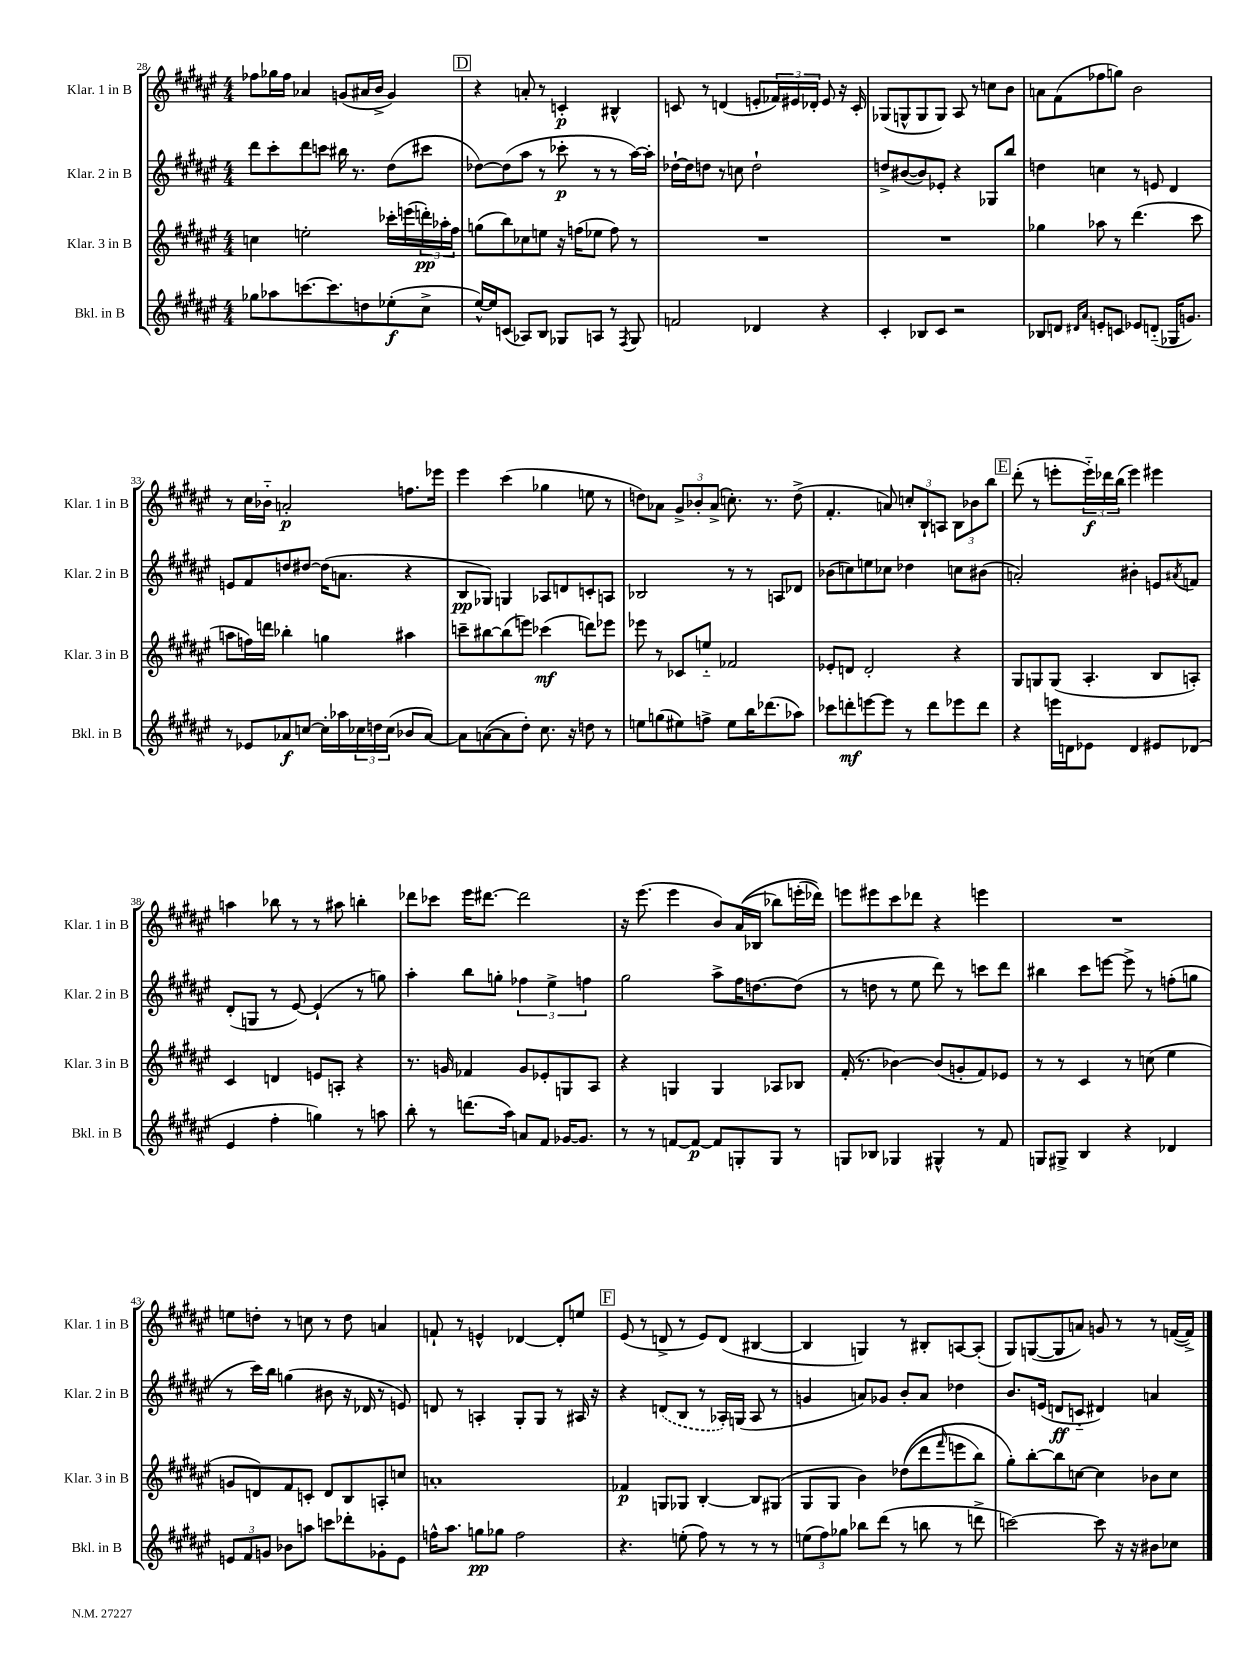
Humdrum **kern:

**kern	**dynam	**kern	**dynam	**kern	**dynam	**kern	**dynam
*part4	*part4	*part3	*part3	*part2	*part2	*part1	*part1
*staff4	*staff4	*staff3	*staff3	*staff2	*staff2	*staff1	*staff1
*I"Bkl. in B	*	*I"Klar. 3 in B	*	*I"Klar. 2 in B	*	*I"Klar. 1 in B	*
*I'Bkl. in B	*	*I'Klar. 3 in B	*	*I'Klar. 2 in B	*	*I'Klar. 1 in B	*
*clefG2	*	*clefG2	*	*clefG2	*	*clefG2	*
*k[f#c#g#d#a#e#]	*	*k[f#c#g#d#a#e#]	*	*k[f#c#g#d#a#e#]	*	*k[f#c#g#d#a#e#]	*
*M4/4	*	*M4/4	*	*M4/4	*	*M4/4	*
=28	=28	=28	=28	=28	=28	=28	=28
8gg-X\L	.	4ccn\	.	8ddd#\L	.	8ff-X\L	.
8aa-X\	.	.	.	8ccc#'\	.	16gg-X\L	.
.	.	.	.	.	.	16ff-\JJ	.
[8.cccn\	.	2een'\	.	8ddd#\	.	4a-X/	.
.	.	.	.	8cccn\J	.	.	.
8.ccc\]	.	.	.	.	.	.	.
.	.	.	.	16bb#X\	.	(8gn/L	.
.	.	.	.	8.r	.	.	.
8ddn\	.	.	.	.	.	16a#X/L	.
.	.	.	.	.	.	16b^/JJ	.
(8ee-X'\	f	16ccc-X'\LL	.	(8dd#\L	.	4g/)	.
.	.	(16eeen\	.	.	.	.	.
8cc#^\J	.	24dddn'\)	pp	8ccc#X\J	.	.	.
.	.	24aa-X'\	.	.	.	.	.
.	.	24ff#\JJ	.	.	.	.	.
!!LO:REH:place=s1:t=D
=29	=29	=29	=29	=29	=29	=29	=29
[16ee#^^/LL)	.	(8ggn\L	.	[8dd-X\L)	.	4r	.
16ee#/J]	.	.	.	.	.	.	.
(8cn/J	.	8bb\)	.	(8dd-\]	.	.	.
8A-X/L)	.	8cc-X\	.	8aa#\J	.	8an'/	.
8B/J	.	8een\J	.	8r	.	8r	.
8G-X/L	.	16r	.	8ccc-X'\	p	4cn'/	p
.	.	(16ffn\KL	.	.	.	.	.
8An/J	.	8ee-X\J	.	8r	.	.	.
8r	.	8ff\)	.	8r	.	4B#X^^/	.
8qF#/	.	.	.	.	.	.	.
8G-/	.	8r	.	[16aa#\LL)	.	.	.
.	.	.	.	16aa#'\JJ]	.	.	.
=30	=30	=30	=30	=30	=30	=30	=30
2fn/	.	1r	.	[16dd-X`\LL	.	8cn/	.
.	.	.	.	16dd-\J]	.	.	.
.	.	.	.	8ddn\J	.	8r	.
.	.	.	.	8r	.	(4dn/	.
.	.	.	.	8ccn\	.	.	.
4d-X/	.	.	.	2dd`\	.	8en'/L	.
.	.	.	.	.	.	24f-X/L)	.
.	.	.	.	.	.	24e#X/	.
.	.	.	.	.	.	24d-X'/JJ	.
4r	.	.	.	.	.	8e#/	.
.	.	.	.	.	.	16r	.
.	.	.	.	.	.	16c'/	.
=31	=31	=31	=31	=31	=31	=31	=31
4c#'/	.	1r	.	8ddn^/L	.	(8G-X/L	.
.	.	.	.	([8b#X/	.	8Gn^^/	.
8B-X/L	.	.	.	8b#/])	.	8G/	.
8c#/J	.	.	.	8e-X'/J	.	8G/J)	.
2r	.	.	.	4r	.	8A#/	.
.	.	.	.	.	.	8r	.
.	.	.	.	8G-X/L	.	8ccn\L	.
.	.	.	.	8bb/J	.	8b\J	.
=32	=32	=32	=32	=32	=32	=32	=32
8B-X/L	.	4gg-X\	.	4ddn\	.	8an\L	.
8dn/J	.	.	.	.	.	(8f#\	.
16qqd#X/LL	.	.	.	.	.	.	.
16qqa#/JJ	.	.	.	.	.	.	.
8en'/L	.	8aa-X\	.	4ccn\	.	8ff-X\	.
8cn/J	.	8r	.	.	.	8ggn\J)	.
8e-X/L	.	(4.ddd#\	.	8r	.	2b\	.
(8dn/J	.	.	.	8en/	.	.	.
16G-X/KL	.	.	.	4d#/	.	.	.
8.gn/J)	.	.	.	.	.	.	.
.	.	8ccc#\	.	.	.	.	.
!!LO:LB:g=z
=33	=33	=33	=33	=33	=33	=33	=33
8r	.	8aan\L	.	8en/L	.	8r	.
8e-X/L	.	16ffn\L)	.	8f#/	.	16cc#\LL	.
.	.	16dddn\JJ	.	.	.	16b-X\JJ	.
8a-X/	f	4bb-X'\	.	8ddn/	.	2an'/	p
[8ccn/J	.	.	.	[8dd#X/J	.	.	.
16cc'\LL]	.	4ggn\	.	(16dd#\KL]	.	.	.
16aa-X\	.	.	.	8.an\J	.	.	.
24cc-X\	.	.	.	.	.	.	.
24ddn\	.	.	.	.	.	.	.
(24cc-\JJ	.	.	.	.	.	.	.
8b-X/L	.	4aa#X\	.	4r	.	8.ffn\L	.
[8a-/J)	.	.	.	.	.	.	.
.	.	.	.	.	.	16eee-X\Jk	.
=34	=34	=34	=34	=34	=34	=34	=34
8a-\L]	.	8cccn~\L	.	8B/L	pp	4eee#\	.
([8an\	.	[8bb#X\	.	8G-X/J)	.	.	.
8a\]	.	(8bb#\]	.	4Gn/	.	(4ccc#\	.
8dd#'\J)	.	8eeen\J)	.	.	.	.	.
8.cc#\	.	(4ccc-X\	mf	8A-X/L	.	4gg-X\	.
.	.	.	.	8dn/	.	.	.
16r	.	.	.	.	.	.	.
8ddn\	.	8dddn\L)	.	8cn'/	.	8een\	.
8r	.	8eee-X\J	.	8An/J	.	8r	.
=35	=35	=35	=35	=35	=35	=35	=35
8een\L	.	8eee-X\	.	2B-X/	.	8ddn\L)	.
(8ggn\	.	8r	.	.	.	8a-X\J	.
8ee#X\)	.	8c-X/L	.	.	.	12g#^/L	.
.	.	.	.	.	.	12b-X'/	.
8ffn^\J	.	8een/J	.	.	.	.	.
.	.	.	.	.	.	(12a-^/J	.
8ee#\L	.	2f-X/	.	8r	.	8.ccn'\)	.
16bb\K	.	.	.	8r	.	.	.
(8.ddd-X\	.	.	.	.	.	8.r	.
.	.	.	.	8An/L	.	.	.
8aa-X\J)	.	.	.	8d-X/J	.	(8dd^\	.
=36	=36	=36	=36	=36	=36	=36	=36
8ccc-X\L	.	8e-X'/L	.	(8b-X\L	.	4.f#'/	.
8dddn'\	mf	8dn/J	.	8ccn\)	.	.	.
[8eeen\	.	2d'/	.	8een\	.	.	.
8eee\J]	.	.	.	8cc-X\J	.	8an/)	.
8r	.	.	.	4dd-X\	.	12ccn'/L	.
.	.	.	.	.	.	12B`/	.
8ddd\L	.	.	.	.	.	.	.
.	.	.	.	.	.	12An/J	.
8eee-X\	.	4r	.	8ccn\L	.	12B\L	.
.	.	.	.	.	.	12b-X\	.
8ddd\J	.	.	.	(8b#X\J	.	.	.
.	.	.	.	.	.	12bb\J	.
!!LO:REH:place=s1:t=E
=37	=37	=37	=37	=37	=37	=37	=37
4r	.	8G#/L	.	2an'/)	.	(8ddd#'\	.
.	.	8Gn/	.	.	.	8r	.
16eeen\LL	.	(8G/J	.	.	.	8eeen'\L	.
16dn\J	.	.	.	.	.	.	.
8e-X\J	.	4.A#'/	.	.	.	24eee\L)	f
.	.	.	.	.	.	24ddd-X\	.
.	.	.	.	.	.	(24bb\JJ	.
4d/	.	.	.	4b#X'\	.	4eee\)	.
8e#X/L	.	8B/L	.	8en/L	.	4eee#X\	.
.	.	.	.	8qa#X/	.	.	.
(8d-X/J	.	8An'/J)	.	8fn/J	.	.	.
!!LO:LB:g=z
=38	=38	=38	=38	=38	=38	=38	=38
4e#/	.	4c#/	.	(8d#'/L	.	4aan\	.
.	.	.	.	8Gn/J	.	.	.
4ff#'\	.	4dn/	.	8r	.	8bb-X\	.
.	.	.	.	[8e#/)	.	8r	.
4ggn\)	.	8en/L	.	(4e#`/]	.	8r	.
.	.	8An'/J	.	.	.	8aa#X\	.
8r	.	4r	.	8r	.	4bbn'\	.
8aan\	.	.	.	8ggn\)	.	.	.
=39	=39	=39	=39	=39	=39	=39	=39
8bb'\	.	8.r	.	4aa#'\	.	8ddd-X\L	.
8r	.	.	.	.	.	8ccc-X\J	.
.	.	16gn/	.	.	.	.	.
(8.dddn\L	.	4f-X/	.	8bb\L	.	16eee#\KL	.
.	.	.	.	.	.	[8.ddd#X\J	.
.	.	.	.	8ggn'\J	.	.	.
16aa#\Jk)	.	.	.	.	.	.	.
8an/L	.	8g/L	.	6ff-X\	.	2ddd#\]	.
8f#/J	.	8e-X'/	.	.	.	.	.
.	.	.	.	6ee#^\	.	.	.
[16g-X/KL	.	8Gn/	.	.	.	.	.
8.g-/J]	.	.	.	.	.	.	.
.	.	.	.	6ffn\	.	.	.
.	.	8A#/J	.	.	.	.	.
=40	=40	=40	=40	=40	=40	=40	=40
8r	.	4r	.	2gg#\	.	16r	.
.	.	.	.	.	.	(8.eee#\	.
8r	.	.	.	.	.	.	.
[8fn/L	.	4Gn/	.	.	.	4eee#\	.
8f/J_	p	.	.	.	.	.	.
8f/L]	.	4G/	.	8aa#^\L	.	8b/L)	.
8Gn'/	.	.	.	16ff#\K	.	((16a#/L	.
.	.	.	.	[8.ddn\	.	16B-X/JJ	.
8G/J	.	8A-X/L	.	.	.	8bb-X\L)	.
8r	.	8B-X/J	.	(8dd\J]	.	(16eeen'\L	.
.	.	.	.	.	.	16ddd-X\JJ))	.
=41	=41	=41	=41	=41	=41	=41	=41
8Gn/L	.	(16f#'/	.	8r	.	8eeen\L	.
.	.	8.r	.	.	.	.	.
8B-X/J	.	.	.	8ddn\	.	8eee#X\	.
4G-X/	.	[4b-X\)	.	8r	.	8ccc#\	.
.	.	.	.	8ee#\	.	8ddd-X\J	.
4G#X^^/	.	(8b-/L]	.	8ddd#\)	.	4r	.
.	.	8gn'/	.	8r	.	.	.
8r	.	8f#/)	.	8cccn\L	.	4eeen\	.
8f#/	.	8e-X/J	.	8ddd#\J	.	.	.
=42	=42	=42	=42	=42	=42	=42	=42
8Gn/L	.	8r	.	4bb#X\	.	1r	.
8G#X^/J	.	8r	.	.	.	.	.
4B/	.	4c#/	.	8ccc#\L	.	.	.
.	.	.	.	[8eeen\J	.	.	.
4r	.	8r	.	8eee^\]	.	.	.
.	.	(8ccn\	.	8r	.	.	.
4d-X/	.	4ee#\	.	(8ffn'\L	.	.	.
.	.	.	.	8ggn\J	.	.	.
!!LO:LB:g=z
=43	=43	=43	=43	=43	=43	=43	=43
12en/L	.	8gn/L	.	8r	.	8een\L	.
12f#/	.	.	.	.	.	.	.
.	.	8dn/)	.	16ccc#\LL)	.	8ddn'\J	.
12gn/J	.	.	.	.	.	.	.
.	.	.	.	16bb\JJ	.	.	.
8b-X\L	.	8f#/	.	(4ggn\	.	8r	.
8aan\J	.	8cn'/J	.	.	.	8ccn\	.
8cccn\L	.	8d/L	.	8b#X\	.	8r	.
8ddd-X'\	.	8B/	.	16r	.	8dd\	.
.	.	.	.	16d-X/	.	.	.
8g-X'\	.	8An'/	.	8r	.	4an/	.
8e\J	.	8ccn/J	.	8en/)	.	.	.
=44	=44	=44	=44	=44	=44	=44	=44
16ffn^^\KL	.	1an'	.	8dn/	.	8fn`/	.
8.aa#\J	.	.	.	.	.	.	.
.	.	.	.	8r	.	8r	.
8ggn\L	pp	.	.	4An'/	.	4en^^/	.
8gg-X\J	.	.	.	.	.	.	.
2ff\	.	.	.	8G#'/L	.	[4d-X/	.
.	.	.	.	8G#/J	.	.	.
.	.	.	.	8r	.	8d-'/L]	.
.	.	.	.	16A#X/	.	8een/J	.
.	.	.	.	16r	.	.	.
!!LO:REH:place=s1:t=F
=45	=45	=45	=45	=45	=45	=45	=45
4.r	.	4f-X/	p	4r	.	(8e#/	.
.	.	.	.	.	.	8r	.
.	.	8Gn/L	.	(8dn/L	.	8dn^/	.
(8een'\	.	8G-X/J	.	8B/J	.	8r	.
8ff#\)	.	[4B'/	.	8r	.	8e#/L)	.
8r	.	.	.	16A-X'/LL)	.	(8d/J	.
.	.	.	.	(16Gn/JJ	.	.	.
8r	.	8B/L]	.	8A-/	.	[4B#X/	.
8r	.	(8G#X/J	.	8r	.	.	.
=46	=46	=46	=46	=46	=46	=46	=46
(12een\L	.	8G#/L	.	4gn/	.	4B#/]	.
12ff#\)	.	.	.	.	.	.	.
.	.	8G#/J	.	.	.	.	.
12gg-X\J	.	.	.	.	.	.	.
8bb-X\L	.	4b\)	.	8an/L)	.	4Gn/)	.
(8ddd#\J	.	.	.	8g-X/J	.	.	.
8r	.	((8dd-X\L	.	8b'/L	.	8r	.
8bbn\	.	8ddd#\	.	8a/J	.	8B#X'/L	.
.	.	16qqfff#/	.	.	.	.	.
8r	.	8eeen\	.	4dd-X\	.	[8An/	.
8dddn^\	.	8bb\J)	.	.	.	(8A'/J]	.
=47	=47	=47	=47	=47	=47	=47	=47
[2cccn\)	.	8gg#'\L)	.	8.b/L	.	8G#/L)	.
.	.	[8bb'\	.	.	.	([8Gn/	.
.	.	.	.	(16en/Jk	.	.	.
.	.	8bb\]	.	8dn/L	ff	8G/]	.
.	.	[8ccn\J	.	8cn/J	.	8an/J)	.
8ccc\]	.	4cc\]	.	4d#X/)	.	8gn/	.
16r	.	.	.	.	.	8r	.
16r	.	.	.	.	.	.	.
8b#X\L	.	8b-X\L	.	4an/	.	8r	.
8cc-X\J	.	8cc\J	.	.	.	([16fn/LL	.
.	.	.	.	.	.	16f^/JJ])	.
==	==	==	==	==	==	==	==
*-	*-	*-	*-	*-	*-	*-	*-
